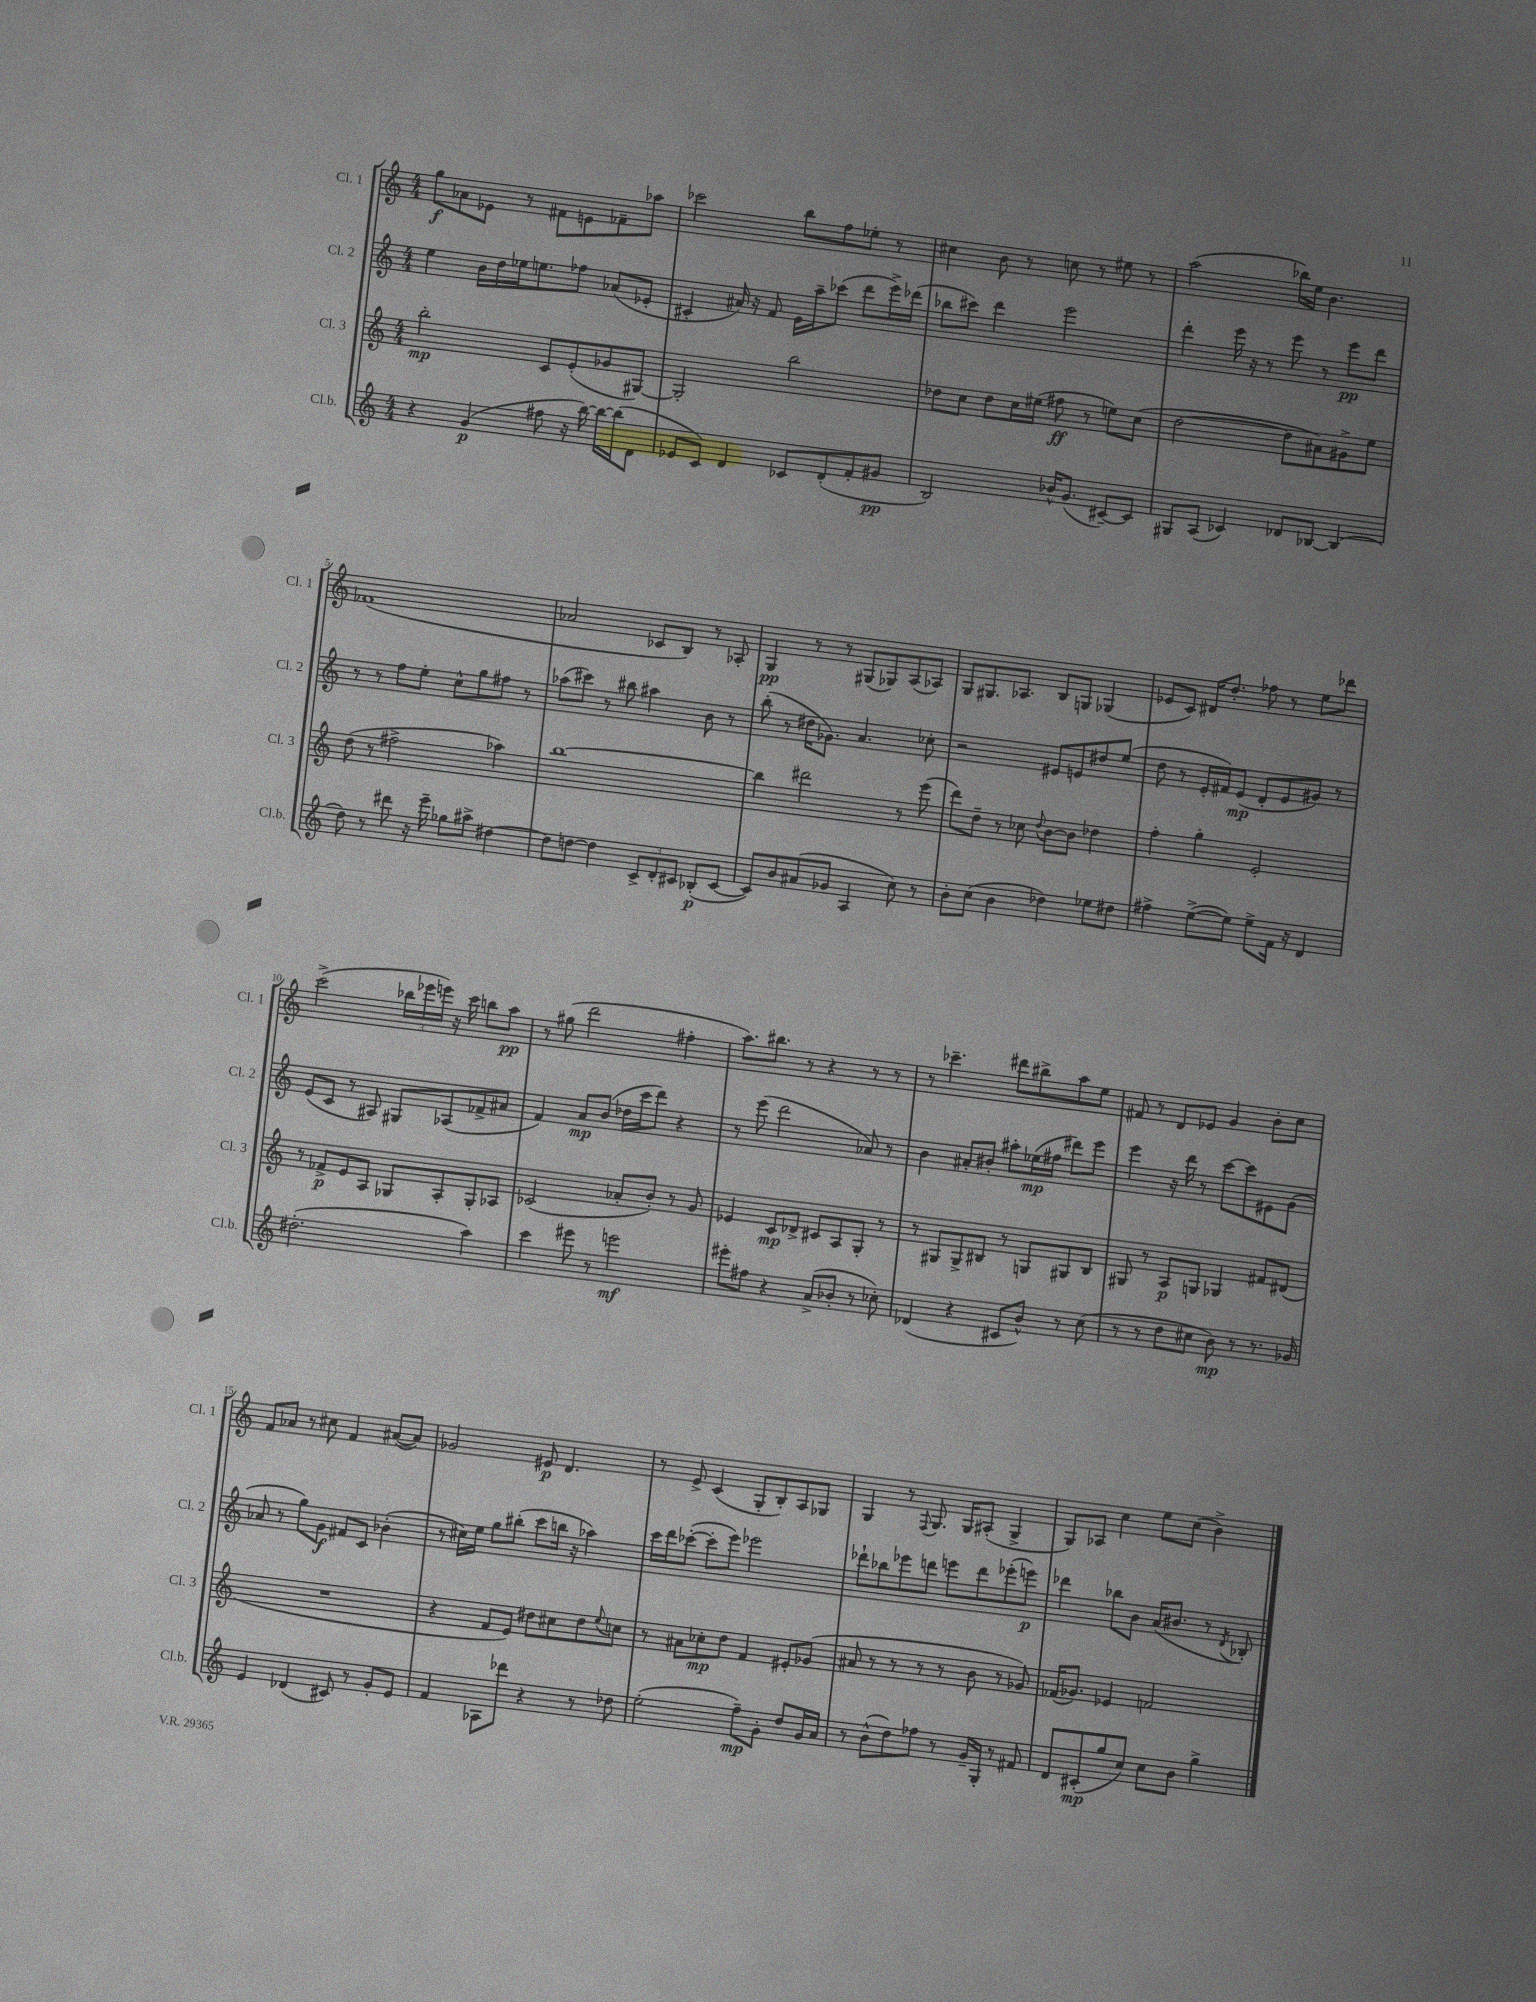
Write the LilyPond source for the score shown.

<<
\new StaffGroup <<
\new Staff = "s0" \with { instrumentName = "Cl. 1" shortInstrumentName = "Cl. 1" } {
    \clef treble \key c \major \numericTimeSignature \time 4/4
    g''8\f aes'8 ees'8 r8 fis'8 e'8 fes'8-- aes''8 |
    ces'''2 b''8 f''8 ees''8-. r8 |
    cis''4 b'8 r8 c''8 r8 eis''8 r8 |
    a''2( bes''16) e''16 b'4. |
    fes'1( |
    aes'2 ces'8 b8) r8 aes8-. |
    g4\pp r8 r8 gis8( ges8) a8( aes8) |
    g8 gis8. aes8. b8 g8 ges4( |
    ees'8 c'8) dis'16 d''8.-. fes''8 r8 e''8 des'''8 |
    c'''2->( \tuplet 3/2 { bes''16 ees'''16 e'''16) } r16 c'''16 b''8 a''8\pp |
    r8 gis''8( d'''2 fis''4-. |
    a''8.) bis''8. r8 r4 r8 r8 |
    r8 ces'''4.-- dis'''8 bis''8-> a''8 e''8 |
    fis'8 r8 d'8 ees'8 g'4 b'8-. c''8 |
    f'8 aes'8 r8 cis''8 f'4 ais'8~( ais'8) |
    ges'2 eis'8\p d'4. |
    r8 e'8-> c'4( g8-. b8-.) a8 ges8 |
    g4 r8 \appoggiatura { f8 } g8. g16 ais8-.( g4-> |
    g8) aes8 c''4 e''8 c''8( b'4->) \bar "|." |
}
\new Staff = "s1" \with { instrumentName = "Cl. 2" shortInstrumentName = "Cl. 2" } {
    \clef treble \key c \major \numericTimeSignature \time 4/4
    e''4 b'16 d''16 ees''16 e''8. fes''8 aes'8( ees'8-. |
    cis'4-. ais'16) r16 f'8 e'16 a''16-- ces'''8( d'''8 e'''16->) des'''16( |
    bes''8 cis'''8) d'''4 e'''2 |
    d'''4-. e'''16 r16 r8 e'''8 r8 e'''8\pp d'''8 |
    r8 r8 f''8 e''8-. c''8-^ g''8 fis''8 r8 |
    aes''8( cis'''8) r8 bis''8 ais''4 b'8 r8 |
    b''8-.( r8 dis''16 ges'8.) a'4. ces''8-. |
    r2 eis'8 e'8 dis''8 e''8( |
    d''8 r8 e'16-. fis'16) e'8\mp( d'8-. e'8 gis'8) r8 |
    e'8( c'8 r8 ais8) gis8 aes8( fes'8-> ais'8 |
    f'4) a'8\mp b'8( des''16 c'''16 d'''8) r4 |
    r8 e'''8( d'''2 aes'8) r8 |
    b'4 ais'8-. bis'8-. ais''8-. ees''16\mp( fis''16 dis'''8) e'''8 |
    e'''4 r16 d'''16 r8 c'''8~ c'''8 eis'8 g'8( |
    aes'8 r8 g''8) g'8\f fis'8 c'8 bes'4-.( |
    r8 cis''16) e''16 g''8 bis''8-.( c'''8 b''16 r16 aes''4) |
    c'''16 d'''16 ces'''8~-.( ces'''8-. e'''8) ees'''2 |
    des'''8-! bes''8 ees'''8 d'''8 e'''8 d'''8 ees'''8-.( e'''8\p) |
    des'''4 bes''8 b'8 a'16( bis'8. r8 \acciaccatura { d'8 } bes8-.) \bar "|." |
}
\new Staff = "s2" \with { instrumentName = "Cl. 3" shortInstrumentName = "Cl. 3" } {
    \clef treble \key c \major \numericTimeSignature \time 4/4
    b''2-.\mp c'8 e'8-.( ges'8 gis8~) |
    gis2-. b''2 |
    des''8 c''8 des''8 c''16 eis''16( fis''8\ff r8 e''8) c''8( |
    d''2~ d''8 ais'8) gis'8-> e''8 |
    d''8( r8 fis''2-> aes''4) |
    b''1~ |
    b''4 dis'''2 r8 e'''8( |
    d'''8) d''8-- r8 ces''8 \appoggiatura { d''8 } b'8~ b'8 des''4 |
    f''4-. g''4-. e'2-. |
    r8 fes'8->\p e'8 a8 ges8 a8-. ges8-. aes8 |
    ces'2( aes'8-. b'8-.) r8 g'8 |
    ees'4 c'8\mp des'8-> cis'8 a8 g8-. r8 |
    r8 gis8 gis8-> bis8 r8 g8 gis8 bis8 |
    gis8 r8 a8\p g8 ges4 fis'8 dis'8( |
    R1 |
    r4 f'8 e'8) dis''8 cis''8 dis''8 \appoggiatura { e''8 } c''8 |
    r8 ais'8 ces''8-.\mp d''8 f'4 eis'8-. ges'8( |
    ais'8 r8 r8 r8 r8 b'8 r8 ges'8) |
    fes'16( ges'8.) ees'4 f'2 \bar "|." |
}
\new Staff = "s3" \with { instrumentName = "Cl.b." shortInstrumentName = "Cl.b." } {
    \clef treble \key c \major \numericTimeSignature \time 4/4
    r4 g'4\p( fis''8 r16 b''16~) b''16~ b''16( d'8 |
    ees'8 c'8) d'4 ces'8 d'8-.( f'8-. gis'8\pp |
    b2) bes'16-^ g'8.( cis'8~--) cis'8 |
    gis8 a8( ces'4) des'8 bes8~ bes4( |
    d''8) r8 dis'''8 r16 e'''16-- ges''8 ais''8-> dis''4~ |
    dis''8 d''8~ d''4 \tuplet 3/2 { c'8-> d'8-. cis'8 } bes8-.\p( cis'8~ |
    cis'8) b'8 ais'8( ges'8 a4 c''8) r8 |
    b'8-. c''8( b'4 des''4) ees''8 dis''8 |
    fis''4-> e''8~->( e''8) e''8-> f'16 r16 d'4 |
    dis''2.-.( a''4) |
    c'''4 eis'''8 r8 e'''2\mf |
    eis'''8-. fis''8 r4 a'8->( bes'8-. r8 ces''8-.) |
    des'4( r4 cis'8 b'8-^) r8 c''8( |
    r8 r8 d''8 cis''8 b'8\mp) r8 r8. ges'16 |
    e'4 des'4( cis'8) r8 g'8-. e'8 |
    f'4 aes8 des'''8 r4 r8 des''8 |
    e''2-.( f''8--\mp) g'8-. d''8 g'16 a'16 |
    r8 b'8-^( d''8) fes''8 r8 g'16-- g16-. r8 fis'8 |
    d'8 cis'8-.\mp( g''8 c''8) c''8 b'8 g''4-> \bar "|." |
}
>>
>>
